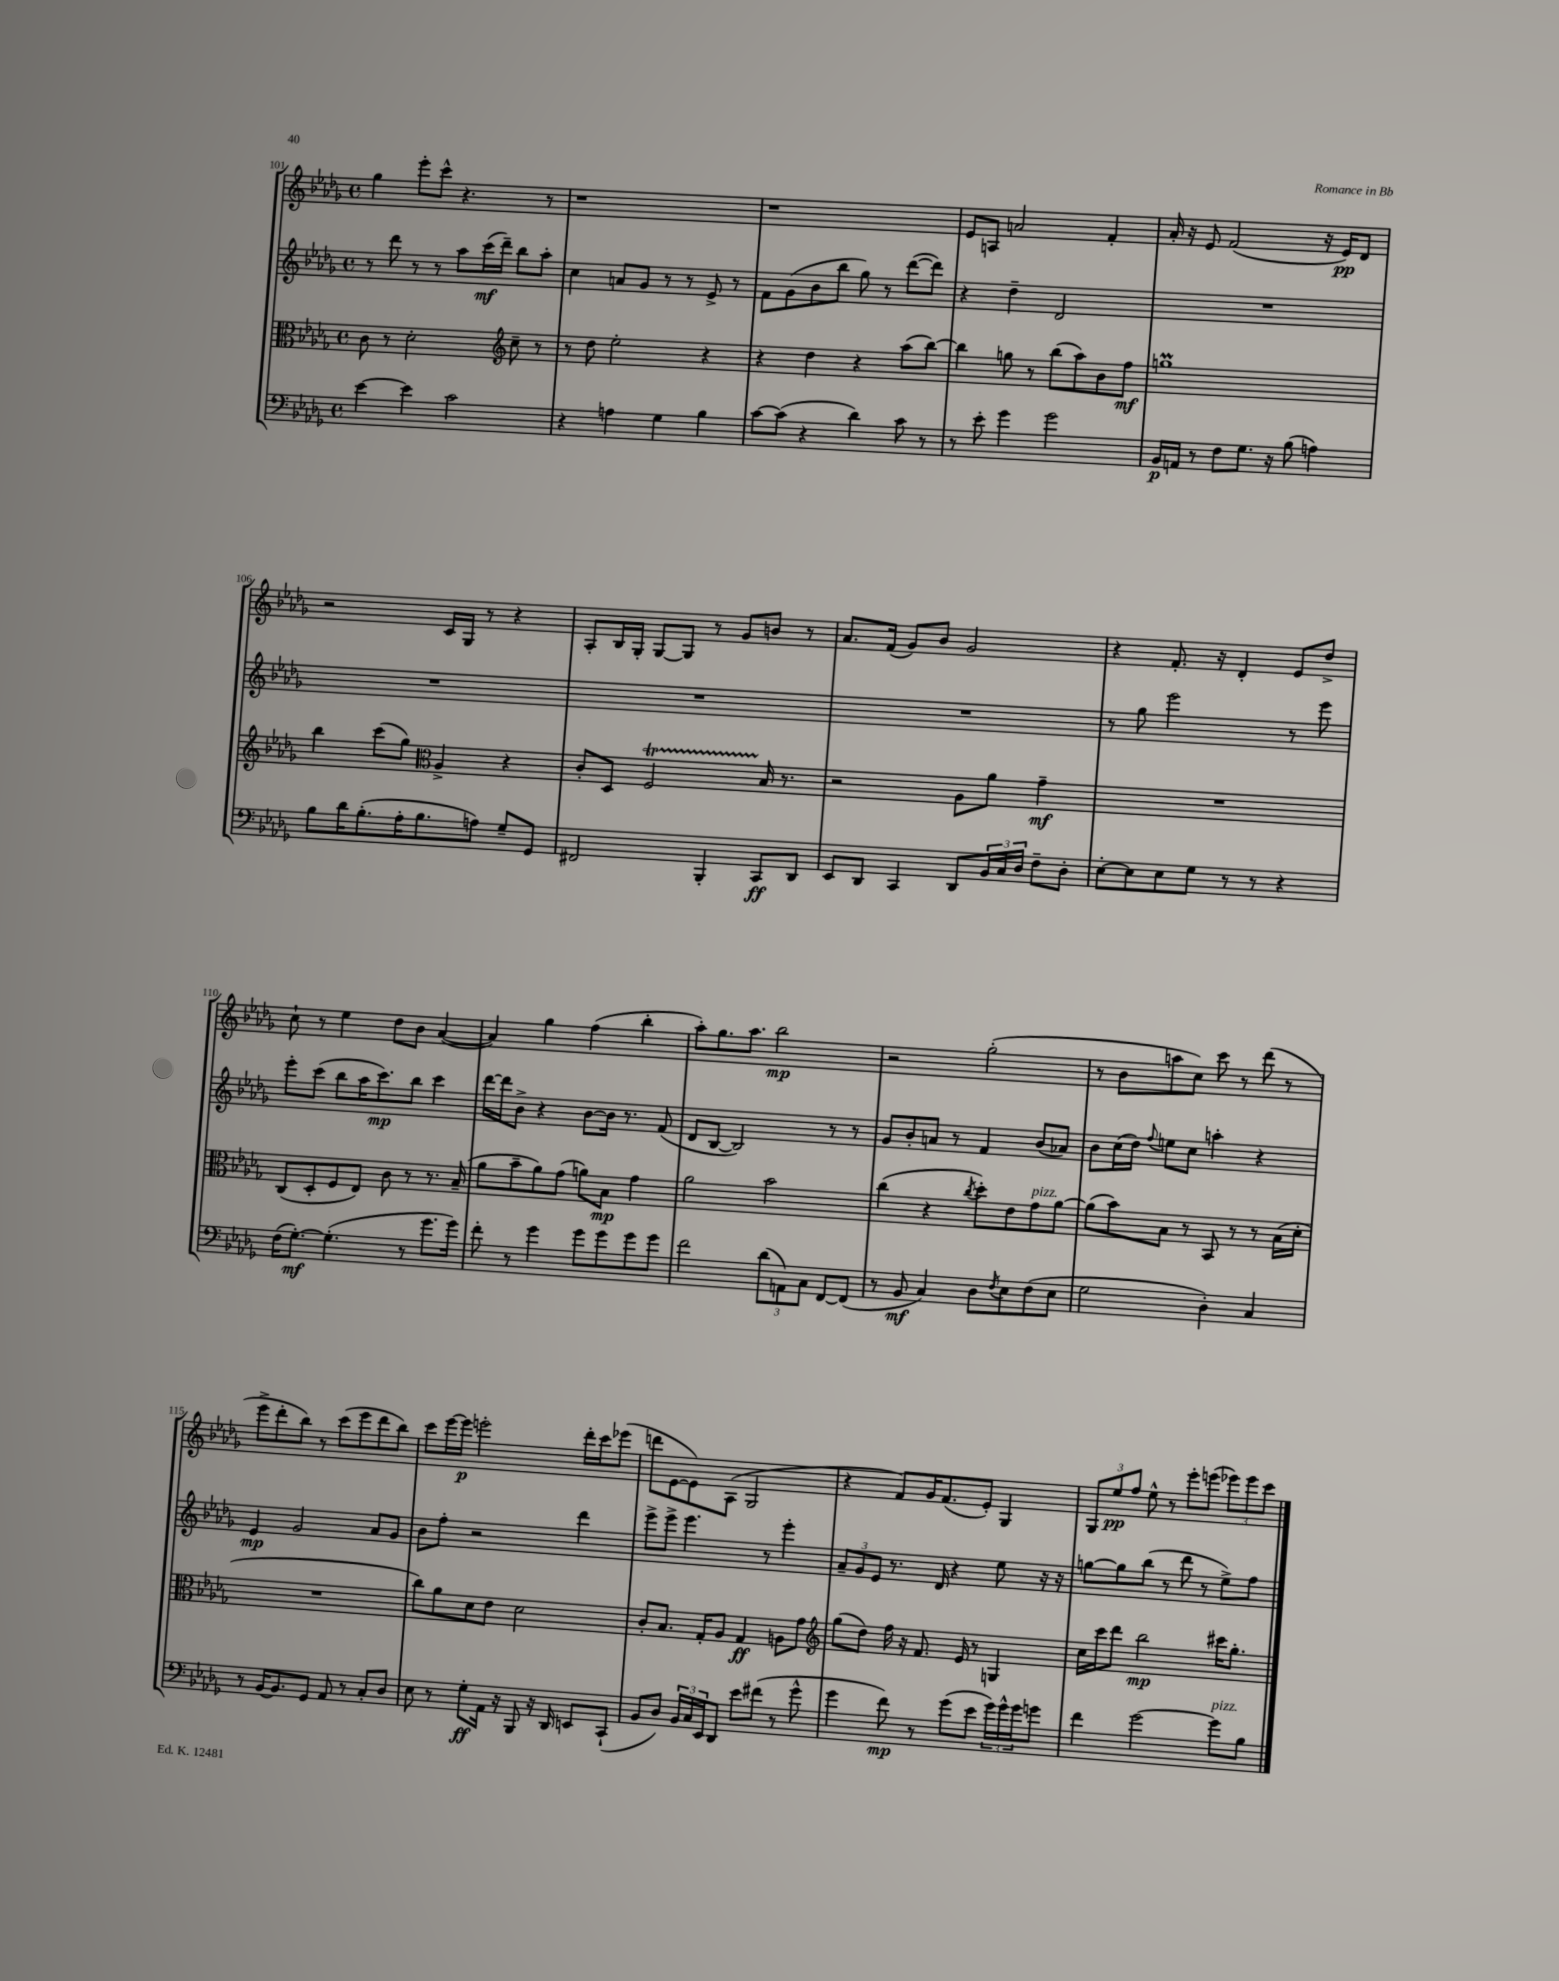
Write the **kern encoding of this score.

**kern	**kern	**kern	**kern
*staff4	*staff3	*staff2	*staff1
*clefF4	*clefC3	*clefG2	*clefG2
*k[b-e-a-d-g-]	*k[b-e-a-d-g-]	*k[b-e-a-d-g-]	*k[b-e-a-d-g-]
*M4/4	*M4/4	*M4/4	*M4/4
*met(c)	*met(c)	*met(c)	*met(c)
[4e-\	8c\	8r	4gg-\
.	8r	8ddd-\	.
4e-\]	2d-'\	8r	8eee-'\L
.	.	8r	8ccc^^\J
2c\	.	8aa-\L	4.r
.	.	(16ccc\L	.
.	.	16ddd-~\JJ)	.
*	*clefG2	*	*
.	8cc~\	8bb-\L	.
.	8r	8aa-'\J	8r
=	=	=	=
4r	8r	4cc\	1r
.	8dd-\	.	.
4A\	2ee-'\	8a/L	.
.	.	8g-/J	.
4G-\	.	8r	.
.	.	8r	.
4B-\	4r	8e-^/	.
.	.	8r	.
=	=	=	=
[8c\L	4r	8f\L	1r
(8c\]J	.	(8g-\	.
4r	4dd-\	8b-\	.
.	.	8bb-\J	.
4d-\)	4r	8gg-\)	.
.	.	8r	.
8c\	(8aa-\L	([8ddd-\L	.
8r	[8bb-\J)	8ddd-\]J)	.
=	=	=	=
8r	4bb-\]	4r	8e-/L
8e-'\	.	.	8A/J
4g-\	8gg\	4dd-~\	2a/
.	8r	.	.
2g-\	(8bb-\L	2d-/	.
.	8aa-\)	.	.
.	8b-\	.	4f'/
.	8ff\J	.	.
=	=	=	=
16BB-/LL	1gg	1r	16a-'/
16AA/JJ	.	.	16r
8r	.	.	8e-/
8F\L	.	.	(2f/
8.G-\J	.	.	.
16r	.	.	.
(8B-\	.	.	.
4A\)	.	.	16r
.	.	.	16e-/LK)
.	.	.	8d-/J
=	=	=	=
8B-\L	4bb-\	1r	2r
16d-\K	.	.	.
(8.B-'\	.	.	.
.	(8ccc\L	.	.
16A-'\K	8gg-\J)	.	.
8.B-\	.	.	.
*	*clefC3	*	*
.	4A-^/	.	16c/LL
.	.	.	16G-/JJ
8A\J)	.	.	8r
8G-~/L	4r	.	4r
8GG-/J	.	.	.
=	=	=	=
2FF#/	8c'/L	1r	8A-'/L
.	8D-/J	.	16B-/L
.	.	.	16G-'/JJ
.	2F/	.	[8G-/L
.	.	.	8G-/]J
4BBB-'/	.	.	8r
.	.	.	8g-/L
8CC/L	16B-/	.	8b/J
.	8.r	.	.
8DD-/J	.	.	8r
=	=	=	=
8EE-/L	2r	1r	8.a-/L
8DD-/J	.	.	.
.	.	.	(16f/Jk
4CC/	.	.	8g-/L)
.	.	.	8b-/J
8DD-/L	8A-\L	.	2g-/
24BB-/L	8a-\J	.	.
24C/	.	.	.
24D-/JJ	.	.	.
8F~\L	4g-~\	.	.
8D-'\J	.	.	.
=	=	=	=
[8E-'\L	1r	8r	4r
8E-\]	.	8gg-\	.
8E-\	.	2eee-\	8.f'/
8G-\J	.	.	.
.	.	.	16r
8r	.	.	4d-'/
8r	.	.	.
4r	.	8r	8e-/L
.	.	8eee-\	8dd-^/J
=	=	=	=
(16F\LK	(8C/L	8eee-'\L	8cc`\
[8.G-'\J)	.	.	.
.	8D-'/	(8ccc\J	8r
(4.G-'\]	8F/	8bb-\L	4ee-\
.	8E-/J)	16aa-\K	.
.	.	8.ccc\)	.
.	8c\	.	8dd-\L
8r	8r	8bb-\J	8b-\J
8.g-\L	8.r	4ccc\	([4a-/
16g-\Jk)	(16B-~/	.	.
=	=	=	=
8f'\	8a-\L	[16ddd-\LL	4a-/])
.	.	16ddd-\]J	.
8r	8b-~\	8b-^\J	.
4g-\	8a-\)	4r	4gg-\
.	(8g-\J	.	.
8g-\L	8a\L)	[8b-\L	(4ff\
8g-\	8B-\J	16b-\]Jk	.
.	.	8.r	.
8g-\	4g-\	.	4bb-'\
8g-\J	.	(8f/	.
=	=	=	=
2f\	2a-\	8d-/L	8aa-'\L)
.	.	[8B-/J	8.gg-\
.	.	2B-/])	.
.	.	.	8.aa-\J
(12d-\L	2b-\	.	2bb-\
12AA\)	.	.	.
12C\J	.	.	.
[8FF/L	.	8r	.
(8FF/]J	.	8r	.
=	=	=	=
8r	(4cc\	8g-/L	2r
8BB-/	.	8b-'/	.
4C/)	4r	8a/J	.
.	.	8r	.
.	8qcc/	.	.
8D-\L	8dd-'\L)	4f/	(2gg-'\
8qF/	.	.	.
8E-\	8e-\	.	.
(8F\	8g-\	(8b-/L	.
8E-\J	[8a-\J	8a-/J)	.
=	=	=	=
2G-\	(8a-\]L	8b-\L	8r
.	8b-\)	(16cc\L	8b-\L
.	.	16dd-\JJ)	.
.	.	8qqff/	.
.	8B-\J	8ee\L	8aa\
.	8r	8cc\J	8cc\J)
4D-'\)	8BB-/	4aa'\	8ccc\
.	8r	.	8r
4C/	8r	4r	(8ddd-\
.	(16B-\LL	.	8r
.	16d-'\JJ	.	.
=	=	=	=
8r	1r	4e-/	8eee-^\L
[16BB-/LK	.	.	8ddd-'\
8.BB-/]	.	.	.
.	.	2g-/	8bb-\J)
8GG-/J	.	.	8r
8AA-/	.	.	(8ccc\L
8r	.	.	8eee-\
8C'/L	.	8a-/L	8ddd-\
8D-/J	.	8g-/J	8bb-\J)
=	=	=	=
8E-\	8cc\L)	8b-\L	8ccc\L
8r	8a-\	8ff'\J	[16eee-\L
.	.	.	16eee-\]JJ
8G-'\L	8d-\	2r	2eee'\
16AA-\Jk	8e-\J	.	.
16r	.	.	.
8BBB-/	2d-\	.	.
16r	.	.	.
16DD-/	.	.	.
8EE/L	.	4ddd-\	16ddd-'\LL
.	.	.	16ccc\J
(8CC`/J	.	.	(8eee-\J
=	=	=	=
8BB-/L	8c'/L	8eee-^\L	8ddd\L
8D-/J)	8.B-/J	8eee-^\J	[8e-\
24BB-/LL	.	4.eee-\	8e-\])
24C/	.	.	.
.	16G-'/LK	.	.
24EE-/J	.	.	.
8DD-/J	8A-/J	.	(8A-\J
8e-\L	4G-/	.	2G-/
(8f#\J	.	8r	.
8r	8A\L	4eee-'\	.
8g-^^\	8g-\J	.	.
=	=	=	=
*	*clefG2	*	*
4g-\	(8gg-\L	12a-~/L	4r
.	.	12g-/	.
.	8dd-\J)	.	.
.	.	12e-/J	.
8f\)	16ff\	8.r	8f/L)
.	16r	.	.
8r	8.f/	.	16g-/K
.	.	16d-/	(8.f/
(8g-\L	.	4r	.
.	16e-/	.	.
8e-\J	8r	.	8e-'/J)
24g-\LL)	4G/	8ee-\	4G-/
24g-^^\	.	.	.
24g-\J	.	.	.
8g\J	.	16r	.
.	.	16r	.
=	=	=	=
4f\	16cc\LL	[8gg\L	12G-/L
.	16ccc\J	.	.
.	.	.	12ee-/
.	8ddd-\J	8gg\]	.
.	.	.	12ff/J
[2g-\	2bb-\	(8bb-\J	8ee-^^\
.	.	8r	8r
.	.	8ddd-\	8eee-'\L
.	.	8r	(8eee\J
8g-\]L	16ccc#\LK	8ee-^\L)	12eee-\L)
.	8.gg-'\J	.	.
.	.	.	12eee-\
8B-\J	.	8ff\J	.
.	.	.	12ccc\J
==	==	==	==
*-	*-	*-	*-
